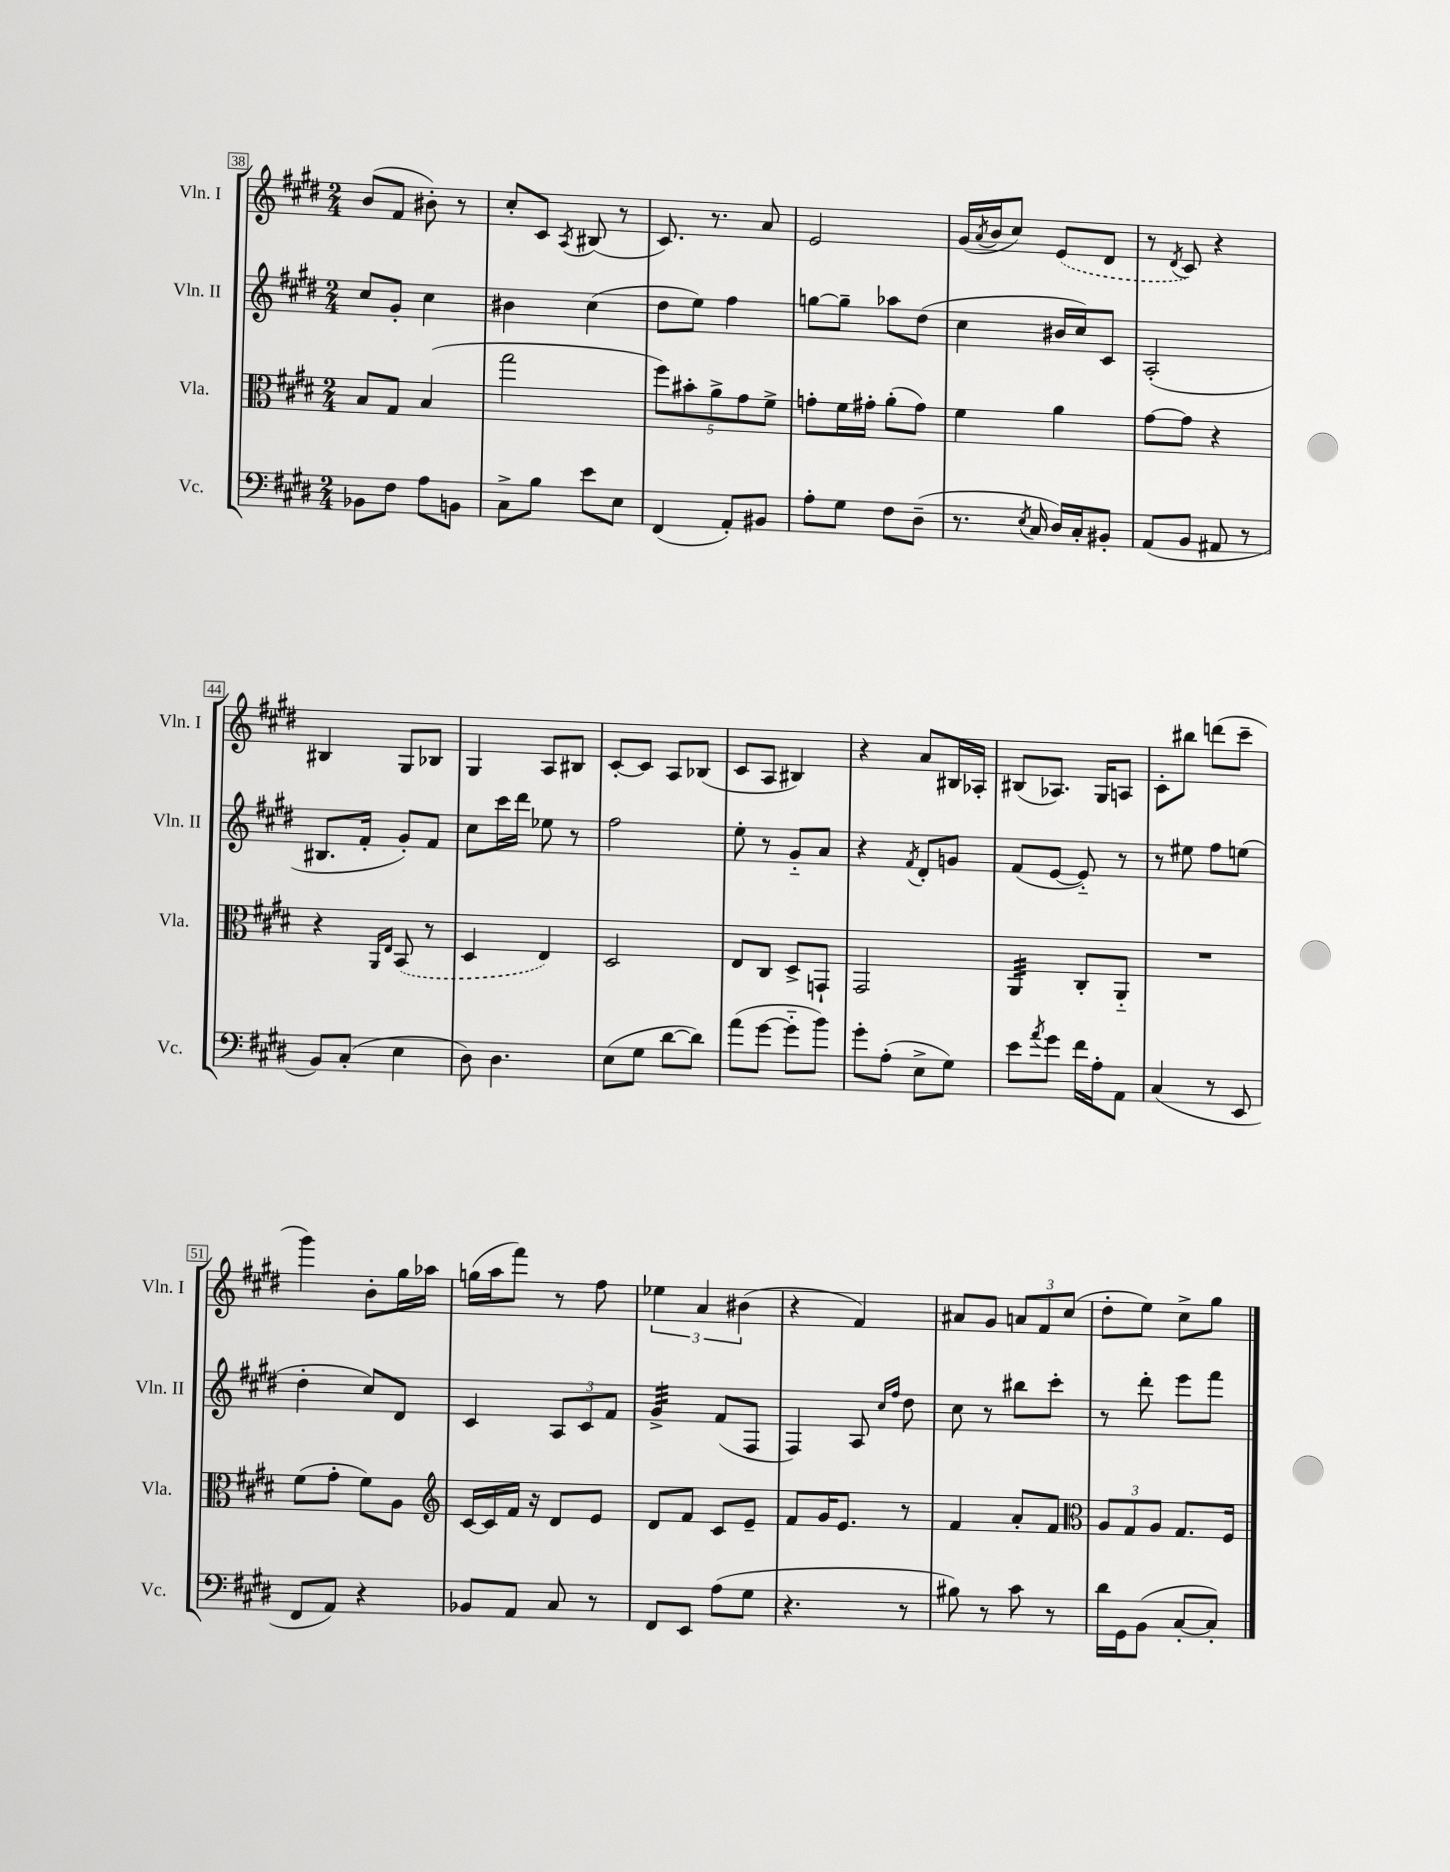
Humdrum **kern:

**kern	**kern	**kern	**kern
*staff4	*staff3	*staff2	*staff1
*clefF4	*clefC3	*clefG2	*clefG2
*k[f#c#g#d#]	*k[f#c#g#d#]	*k[f#c#g#d#]	*k[f#c#g#d#]
*M2/4	*M2/4	*M2/4	*M2/4
8BB-\L	8B/L	8cc#/L	(8b/L
8F#\J	8G#/J	8g#'/J	8f#/J
8A\L	(4B/	4cc#\	8b#'\)
8BB\J	.	.	8r
=	=	=	=
8C#^\L	2gg#\	4b#\	8cc#'/L
8B\J	.	.	8c#/J
.	.	.	8qA/
8e\L	.	(4cc#\	(8B#/
8E\J	.	.	8r
=	=	=	=
(4FF#/	10ff#\L)	8dd#\L	8.c#/)
.	10b#'\	.	.
.	.	8ee\J)	.
.	.	.	8.r
.	10a^\	.	.
8AA'/L)	.	4ff#\	.
.	10g#\	.	.
8BB#/J	.	.	8a/
.	10f#^\J	.	.
=	=	=	=
8A'\L	8g'\L	[8gg\L	2e/
8G#\J	16f#\L	8gg~\]J	.
.	16g#'\JJ	.	.
8F#\L	(8a'\L	8aa-\L	.
(8D#~\J	8g#\J)	(8dd#\J	.
=	=	=	=
8.r	4f#\	4cc#\	(16g#/LL
.	.	.	8qa/
.	.	.	16b/J
.	.	.	8cc#/J)
8qE/	.	.	.
16C#/	.	.	.
16D#/LL)	4a\	16b#/LL	(8e/L
16C#'/J	.	16cc#/J)	.
8BB#'/J	.	8c#/J	8d#/J
=	=	=	=
(8AA/L	[8g#\L	(2A'/	8r
.	.	.	8qd#/
8BB/J	8g#\]J	.	8c#/)
8AA#/	4r	.	4r
8r	.	.	.
=	=	=	=
8BB/L)	4r	8.B#/L	4B#/
(8C#'/J	.	.	.
.	.	16f#'/Jk	.
.	16qqAA/LL	.	.
.	16qqE/JJ	.	.
4E\	(8BB/	8g#'/L)	8G#/L
.	8r	8f#/J	8B-/J
=	=	=	=
8D#\)	4D#/	8cc#\L	4G#/
4.D#\	.	16ccc#\L	.
.	.	16ddd#\JJ	.
.	4E/)	8ee-\	8A/L
.	.	8r	8B#/J
=	=	=	=
(8E\L	2D#/	2ff#\	[8c#'/L
8G#\J	.	.	8c#/]J
[8d#\L	.	.	8A/L
8d#\]J)	.	.	(8B-/J
=	=	=	=
(8a\L	8E/L	8ee'\	8c#/L
[8g#\J	8C#/J	8r	8A/J
8g#'~\]L	8D#^/L	8g#'~/L	4B#/)
8b\J)	8GG`/J	8a/J	.
=	=	=	=
8g#'\L	2GG#/	4r	4r
(8A'\J	.	.	.
.	.	8qf#/	.
8E^\L	.	8d#'/L	8a/L
8G#\J)	.	8g/J	16B#/L
.	.	.	16A-'/JJ
=	=	=	=
8e\L	4AA/	(8f#/L	(8B#/L
8qa/	.	.	.
8g#\J	.	[8e/J	8.A-/J)
16f#\LL	8C#'/L	8e'~/])	.
16A'\J	.	.	16G#/LK
8AA\J	8AA'~/J	8r	8A/J
=	=	=	=
(4C#/	2r	8r	8c#'\L
.	.	8ee#\	8bb#\J
8r	.	8ff#\L	(8ddd\L
8EE/	.	(8ee\J	8ccc#~\J
=	=	=	=
8FF#/L	(8f#\L	4dd#'\	4ggg#\)
8AA/J)	8g#'\J	.	.
4r	8f#\L)	8cc#/L)	8b'\L
.	8A\J	8d#/J	16gg#\L
.	.	.	16aa-\JJ
=	=	=	=
*	*clefG2	*	*
8BB-/L	[16c#/LL	4c#/	(16gg\LL
.	16c#/]	.	16aa\J
8AA/J	16f#/JJ	.	8fff#\J)
.	16r	.	.
8C#/	8d#/L	12A/L	8r
.	.	12c#/	.
8r	8e/J	.	8ff#\
.	.	12f#/J	.
=	=	=	=
8FF#/L	8d#/L	4g#^/	6ee-\
8EE/J	8f#/J	.	.
.	.	.	6a/
(8A\L	8c#/L	(8f#/L	.
.	.	.	(6b#\
8G#\J	8e~/J	8F#/J	.
=	=	=	=
4.r	8f#/L	4F#/)	4r
.	16g#/K	.	.
.	8.e/J	.	.
.	.	8A/	4f#/)
.	.	16qqcc#/LL	.
.	.	16qqff#/JJ	.
8r	8r	8dd#\	.
=	=	=	=
8B#\)	4f#/	8cc#\	8a#/L
8r	.	8r	8g#/J
8c#\	8a'/L	8bb#\L	12a/L
.	.	.	12f#/
8r	8f#/J	8ccc#'\J	.
.	.	.	(12cc#/J
=	=	=	=
*	*clefC3	*	*
16d#\LL	12A/L	8r	8dd#'\L
16GG#\J	.	.	.
.	12G#/	.	.
(8BB\J	.	8ddd#'\	8ee\J)
.	12A/J	.	.
[8C#'/L	8.G#/L	8eee\L	8cc#^\L
8C#'/]J)	.	8fff#\J	8gg#\J
.	16F#/Jk	.	.
==	==	==	==
*-	*-	*-	*-
